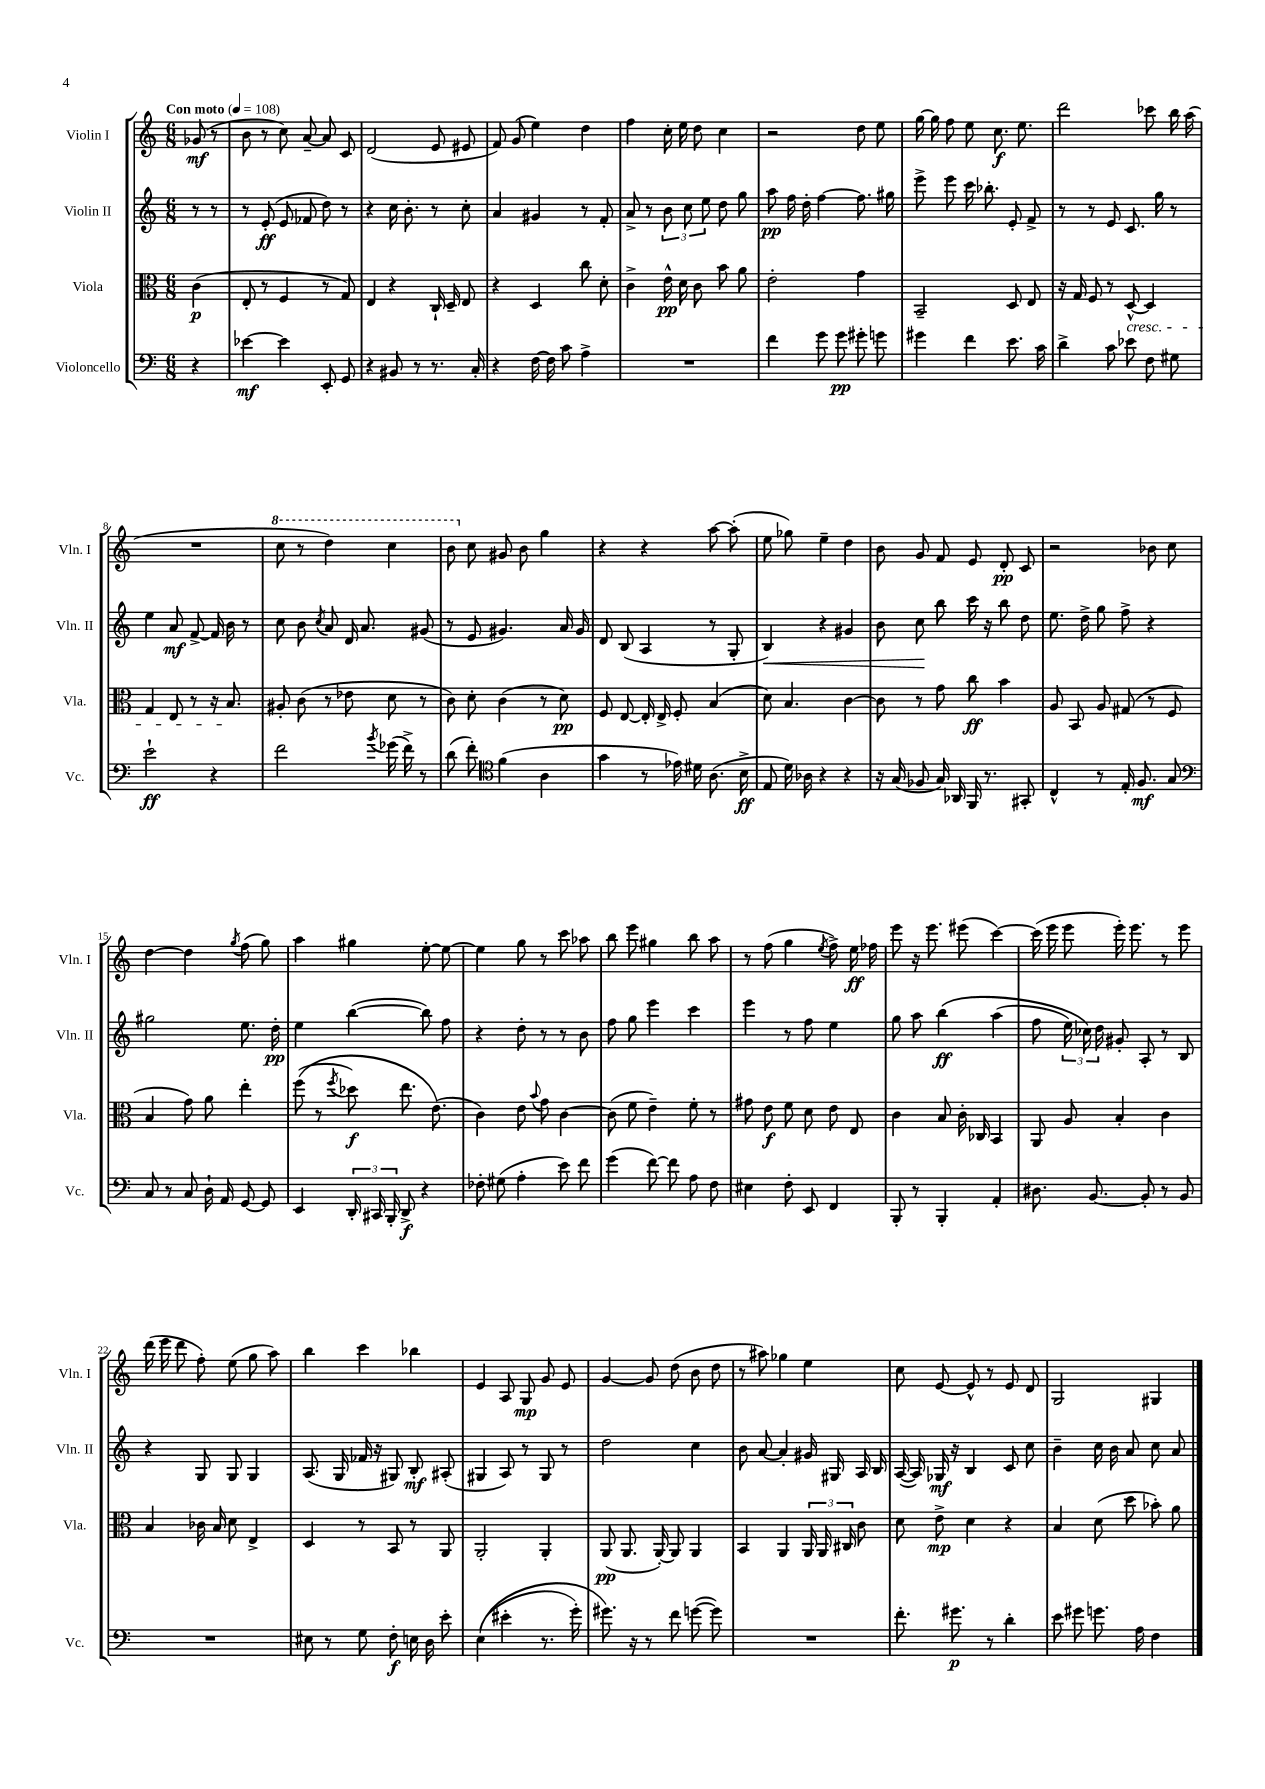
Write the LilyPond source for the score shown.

<<
\new StaffGroup <<
\new Staff = "s0" \with { instrumentName = "Violin I" shortInstrumentName = "Vln. I" } {
    \clef treble \key c \major \numericTimeSignature \time 6/8 \partial 4 \tempo "Con moto" 4 = 108
    \autoBeamOff ges'8\mf( r8 |
    b'8 r8 c''8) a'8~-- a'8 c'8 |
    d'2( e'8 eis'8 |
    f'8) g'8( e''4) d''4 |
    f''4 c''16-. e''16 d''8 c''4 |
    r2 d''8 e''8 |
    g''16~ g''16 f''8 e''8 c''8.\f e''8. |
    d'''2 ces'''8 b''16 a''16( |
    R2. |
    \ottava #1 c'''8 r8 d'''4) c'''4 |
    b''8 \ottava #0 c''8 gis'8 b'8 g''4 |
    r4 r4 a''8~ a''8-.( |
    e''8 ges''8) e''4-- d''4 |
    b'8 g'8 f'8 e'8 d'8-.\pp c'8 |
    r2 bes'8 c''8 |
    d''4~ d''4 \acciaccatura { g''8 } f''8( g''8) |
    a''4 gis''4 e''8~-. e''8~ |
    e''4 g''8 r8 c'''8 aes''8 |
    b''8 e'''8 gis''4 b''8 a''8 |
    r8 f''8( g''4 \acciaccatura { e''8 } f''8->) e''16\ff fes''16 |
    e'''8 r16 e'''8. eis'''8( c'''4~) |
    c'''16( e'''16 e'''8 e'''16-.) e'''8. r8 e'''8 |
    d'''16( e'''16 d'''8 f''8-.) e''8( g''8 a''8) |
    b''4 c'''4 bes''4 |
    e'4 a8 g8\mp g'8 e'8 |
    g'4~ g'8 d''8( b'8 d''8 |
    r8 ais''8) ges''4 e''4 |
    c''8 e'8~ e'8-^ r8 e'8 d'8 |
    g2 gis4 \bar "|." |
}
\new Staff = "s1" \with { instrumentName = "Violin II" shortInstrumentName = "Vln. II" } {
    \clef treble \key c \major \numericTimeSignature \time 6/8 \partial 4
    \autoBeamOff r8 r8 |
    r8 e'8-.\ff( e'8 fes'8 d''8) r8 |
    r4 c''16 b'8.-. r8 c''8-. |
    a'4 gis'4 r8 f'8-. |
    a'8-> r8 \tuplet 3/2 { b'8 c''8 e''8 } d''8 g''8 |
    a''8\pp f''16 d''16-. f''4~ f''8. gis''16 |
    e'''8-> e'''8 c'''16 bes''8.-. e'8-. f'8-> |
    r8 r8 e'8 c'8. g''16 r8 |
    e''4 a'8\mf f'8~-> f'16 b'16 r8 |
    c''8 b'8 \acciaccatura { c''8 } a'8 d'16 a'8. gis'8( |
    r8 e'8 gis'4.) a'16 gis'16 |
    d'8 b8( a4 r8 g8-. |
    b4\<) r4 gis'4 |
    b'8 c''8\! b''8 c'''16 r16 b''8 d''8 |
    e''8. d''16-> g''8 f''8-> r4 |
    gis''2 e''8. d''16-.\pp |
    e''4 b''4~( b''8) f''8 |
    r4 d''8-. r8 r8 b'8 |
    f''8 g''8 e'''4 c'''4 |
    e'''4 r8 f''8 e''4 |
    g''8 a''8 b''4\ff\( a''4( |
    f''8 \tuplet 3/2 { e''16) ces''16\) d''16 } gis'8-. a8-. r8 b8 |
    r4 g8 g8 g4 |
    a8.( g16 fes'16 r16 gis8) b8-.\mf ais8-.( |
    gis4 a8) r8 gis8 r8 |
    d''2 c''4 |
    b'8 a'8~ a'4-. gis'16 gis16 a16 b16 |
    a16~( a16) ges16\mf r16 b4 c'8 c''8 |
    b'4-- c''16 b'16 a'8 c''8 a'8 \bar "|." |
}
\new Staff = "s2" \with { instrumentName = "Viola" shortInstrumentName = "Vla." } {
    \clef alto \key c \major \numericTimeSignature \time 6/8 \partial 4
    \autoBeamOff c'4\p( |
    e8-. r8 f4 r8 g8) |
    e4 r4 c16-! d16-- e8 |
    r4 d4 c''8 d'8-. |
    c'4-> e'16-^\pp d'16 c'8 b'8 a'8 |
    e'2-. g'4 |
    b,2-- d8 e8 |
    r16 g16 f8 r8 d8~-^\cresc d4 |
    g4 e8 r8 r16 b8.\! |
    ais8-. c'8( r8 ees'8 d'8 r8 |
    c'8) d'8-. c'4( r8 d'8\pp) |
    f8 e8~ e16-. e16-> f8-. b4( |
    d'8) b4. c'4~ |
    c'8 r8 g'8 c''8\ff b'4 |
    a8 b,8 a8 gis8( r8 f8 |
    b4 g'8) a'8 e''4-. |
    f''8(\( r8 \acciaccatura { f''8 } des''8\f) e''8. e'8.(\) |
    c'4) e'8 \appoggiatura { b'8 } g'8 c'4~ |
    c'8( f'8 e'4--) f'8-. r8 |
    gis'8 e'8\f f'8 d'8 e'8 e8 |
    c'4 b8 c'16-. ces16 b,4 |
    a,8 a8 b4-. c'4 |
    b4 ces'16 b16 d'8 e4-> |
    d4 r8 b,8 r8 a,8 |
    a,2-. a,4-. |
    a,8\pp( a,8. a,16~-.) a,8 a,4 |
    b,4 a,4 \tuplet 3/2 { a,16 a,16 cis16 } c'8 |
    d'8 e'8->\mp d'4 r4 |
    b4 d'8( d''8 bes'8-.) a'8 \bar "|." |
}
\new Staff = "s3" \with { instrumentName = "Violoncello" shortInstrumentName = "Vc." } {
    \clef bass \key c \major \numericTimeSignature \time 6/8 \partial 4
    \autoBeamOff r4 |
    ees'4~\mf ees'4 e,8-. g,8 |
    r4 bis,8 r8 r8. c16-. |
    r4 f16~ f16 c'8 a4-> |
    R2. |
    f'4 g'8 g'8\pp gis'8-. g'8 |
    gis'4 f'4 e'8. c'16 |
    d'4-> c'8 ees'8 f8 gis8 |
    e'2-!\ff r4 |
    f'2 \acciaccatura { b'8 } ges'16( f'16->) r8 |
    d'8( f'8-.) \clef tenor f'4( a4 |
    g'4 r8 ees'16) dis'16 a8.( b16->\ff |
    e8 d'16) aes16 r4 r4 |
    r16 g16( fes8 g16) aes,16 f,16 r8. gis,8-. |
    c4-^ r8 e16-. f8.\mf g8 |
    \clef bass c8 r8 c8 d16-! a,16 g,8~ g,8 |
    e,4 \tuplet 3/2 { d,16-. cis,16 b,,16-. } d,8->\f r4 |
    fes8-. gis8( a4-. e'8) f'8 |
    g'4( f'8~) f'8 a8 f8 |
    eis4 f8-. e,8 f,4 |
    b,,8-. r8 b,,4-. a,4-. |
    dis8. b,8.~ b,8-. r8 b,8 |
    R2. |
    eis8 r8 g8 f8-.\f e16 d16 e'8-. |
    e4(\( eis'4-. r8. g'16-.) |
    gis'8.\) r16 r8 f'8 g'8~( g'8) |
    R2. |
    f'8.-. gis'8.\p r8 d'4-. |
    e'8 gis'8 g'8. a16 f4 \bar "|." |
}
>>
>>
